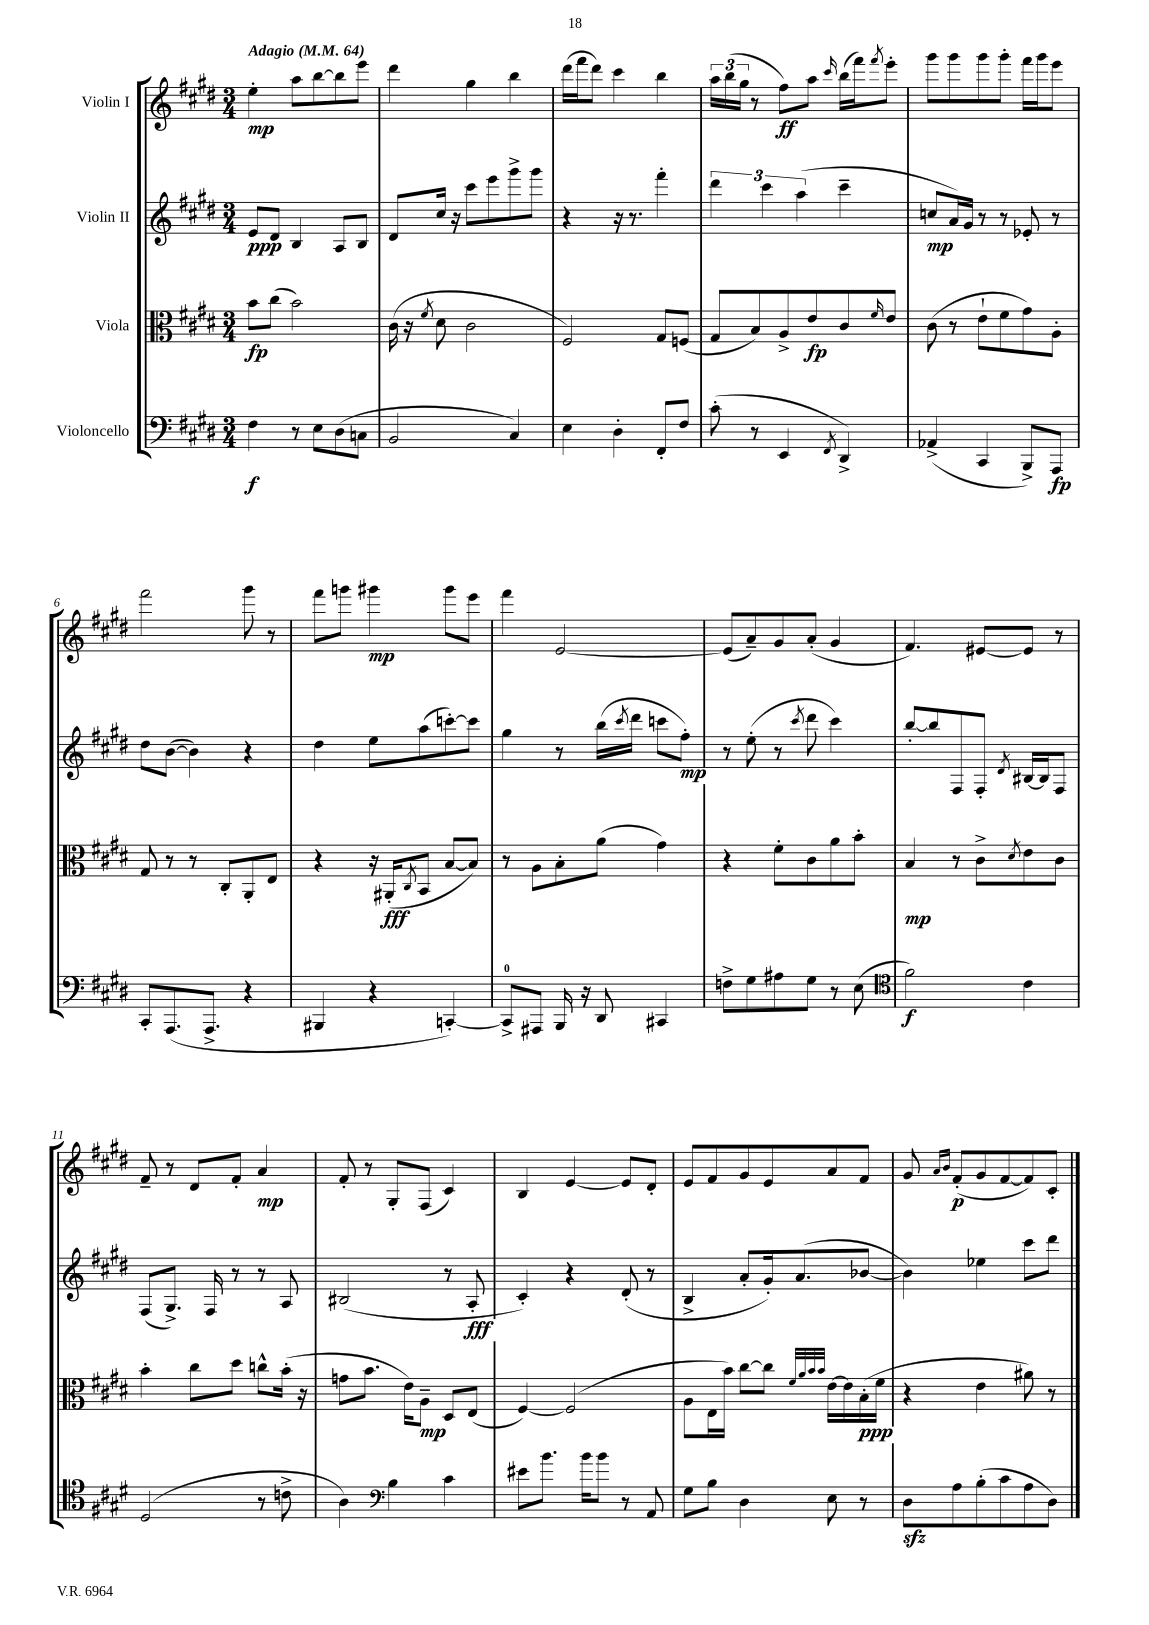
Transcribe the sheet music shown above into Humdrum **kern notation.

**kern	**kern	**kern	**kern
*staff4	*staff3	*staff2	*staff1
*clefF4	*clefC3	*clefG2	*clefG2
*k[f#c#g#d#]	*k[f#c#g#d#]	*k[f#c#g#d#]	*k[f#c#g#d#]
*M3/4	*M3/4	*M3/4	*M3/4
*MM64	*MM64	*MM64	*MM64
4F#	8b	8e	4ee'
.	(8cc#	8d#	.
8r	2b)	4B	8aa
8E	.	.	[8bb
(8D#	.	8A	8bb]
8C	.	8B	8eee
=	=	=	=
2BB	(16c#	8d#	4ddd#
.	16r	.	.
.	8qf#	.	.
.	8d#	16cc#	.
.	.	16r	.
.	2c#	8ccc#	4gg#
.	.	8eee	.
4C#)	.	8ggg#^	4bb
.	.	8ggg#	.
=	=	=	=
4E	2F#)	4r	(16ddd#
.	.	.	16fff#
.	.	.	8ddd#)
4D#'	.	16r	4ccc#
.	.	8.r	.
8FF#'	8G#	4fff#'	4bb
8F#	(8F	.	.
=	=	=	=
(8c#'	8G#	6ddd#	24aa
.	.	.	(24bb
.	.	.	24gg#
8r	8B)	.	8r
.	.	6ccc#	.
4EE	8A^	.	8ff#)
.	.	(6aa	.
.	8e	.	8aa
8qFF#	.	.	16qqccc#
4DD#^)	8c#	4ccc#~	(16bb
.	.	.	16fff#)
.	16qqf#	.	8qfff#
.	8e	.	8eee'
=	=	=	=
(4AA-^	(8c#	8cc	8ggg#
.	8r	16a)	8ggg#
.	.	16g#	.
4CC#	8e`	8r	8ggg#
.	8f#	8r	8ggg#'
8BBB^)	8g#)	8e-'	16fff#
.	.	.	16ggg#
8AAA	8A'	8r	8eee
=	=	=	=
8CC#'	8G#	8dd#	2fff#
(8.AAA	8r	([8b	.
.	8r	4b])	.
8.AAA^	.	.	.
.	8C#'	.	.
4r	8AA'	4r	8ggg#
.	8E	.	8r
=	=	=	=
4BBB#	4r	4dd#	8fff#
.	.	.	8ggg
4r	16r	8ee	4ggg#
.	(16AA#'	.	.
.	8qC#	.	.
.	8BB	(8aa	.
[4CC')	[8B	[8ccc')	8ggg#
.	8B])	8ccc]	8eee
=	=	=	=
8CC^]	8r	4gg#	4fff#
8AAA#	8A	.	.
16BBB	8B'	8r	[2e
16r	.	.	.
8DD#	(8a	(16bb	.
.	.	8qccc#	.
.	.	16ddd#	.
4CC#	4g#)	8ccc	.
.	.	8ff#')	.
=	=	=	=
8F^	4r	8r	(8e]
8G#	.	(8ee'	8a~)
8A#	8f#'	8r	8g#
.	.	8qccc#	.
8G#	8c#	8ddd#	(8a'
8r	8a	4ccc#)	4g#
(8E	8b'	.	.
=	=	=	=
*clefC4	*	*	*
2f#)	4B	[8bb'	4.f#)
.	.	8bb]	.
.	8r	8F#	.
.	8c#^	8F#'	[8e#
.	8qd#	8qd#	.
4c#	8e	[16B#	8e#]
.	.	16B#]	.
.	8c#	8F#	8r
=	=	=	=
(2D#	4b'	(8F#	8f#~
.	.	8.G#^)	8r
.	8cc#	.	8d#
.	.	16F#	.
.	8dd#	8r	8f#'
8r	8cc^^	8r	4a
8c^	(16b'	8A	.
.	16r	.	.
=	=	=	=
4A)	8g	(2B#	8f#'
.	8.b	.	8r
*clefF4	*	*	*
4B	.	.	8G#'
.	16e)	.	.
.	8A~	.	(8F#
4c#	8D#	8r	4c#)
.	(8E	8A'	.
=	=	=	=
8e#	[4F#)	4c#')	4B
8.b	.	.	.
.	(2F#]	4r	[4e
16b	.	.	.
8b	.	.	.
8r	.	(8d#'	8e]
8AA	.	8r	8d#'
=	=	=	=
8G#	8A	4B^	8e
8B	16E	.	8f#
.	16b)	.	.
4D#	[8cc#	8a'	8g#
.	8cc#]	16g#')	8e
.	.	(8.a	.
.	32qqf#	.	.
.	32qqa	.	.
.	32qqb	.	.
.	32qqb	.	.
8E	[16e	.	8a
.	16e]	.	.
8r	(16B'	[8b-	8f#
.	16f#	.	.
=	=	=	=
8D#	4r	4b-])	8g#
.	.	.	16qqa
.	.	.	16qqb
8A	.	.	(8f#'
(8B'	4e	4ee-	8g#
8c#	.	.	[8f#
8A	8a#)	8ccc#	8f#])
8D#)	8r	8ddd#	8c#'
==	==	==	==
*-	*-	*-	*-
